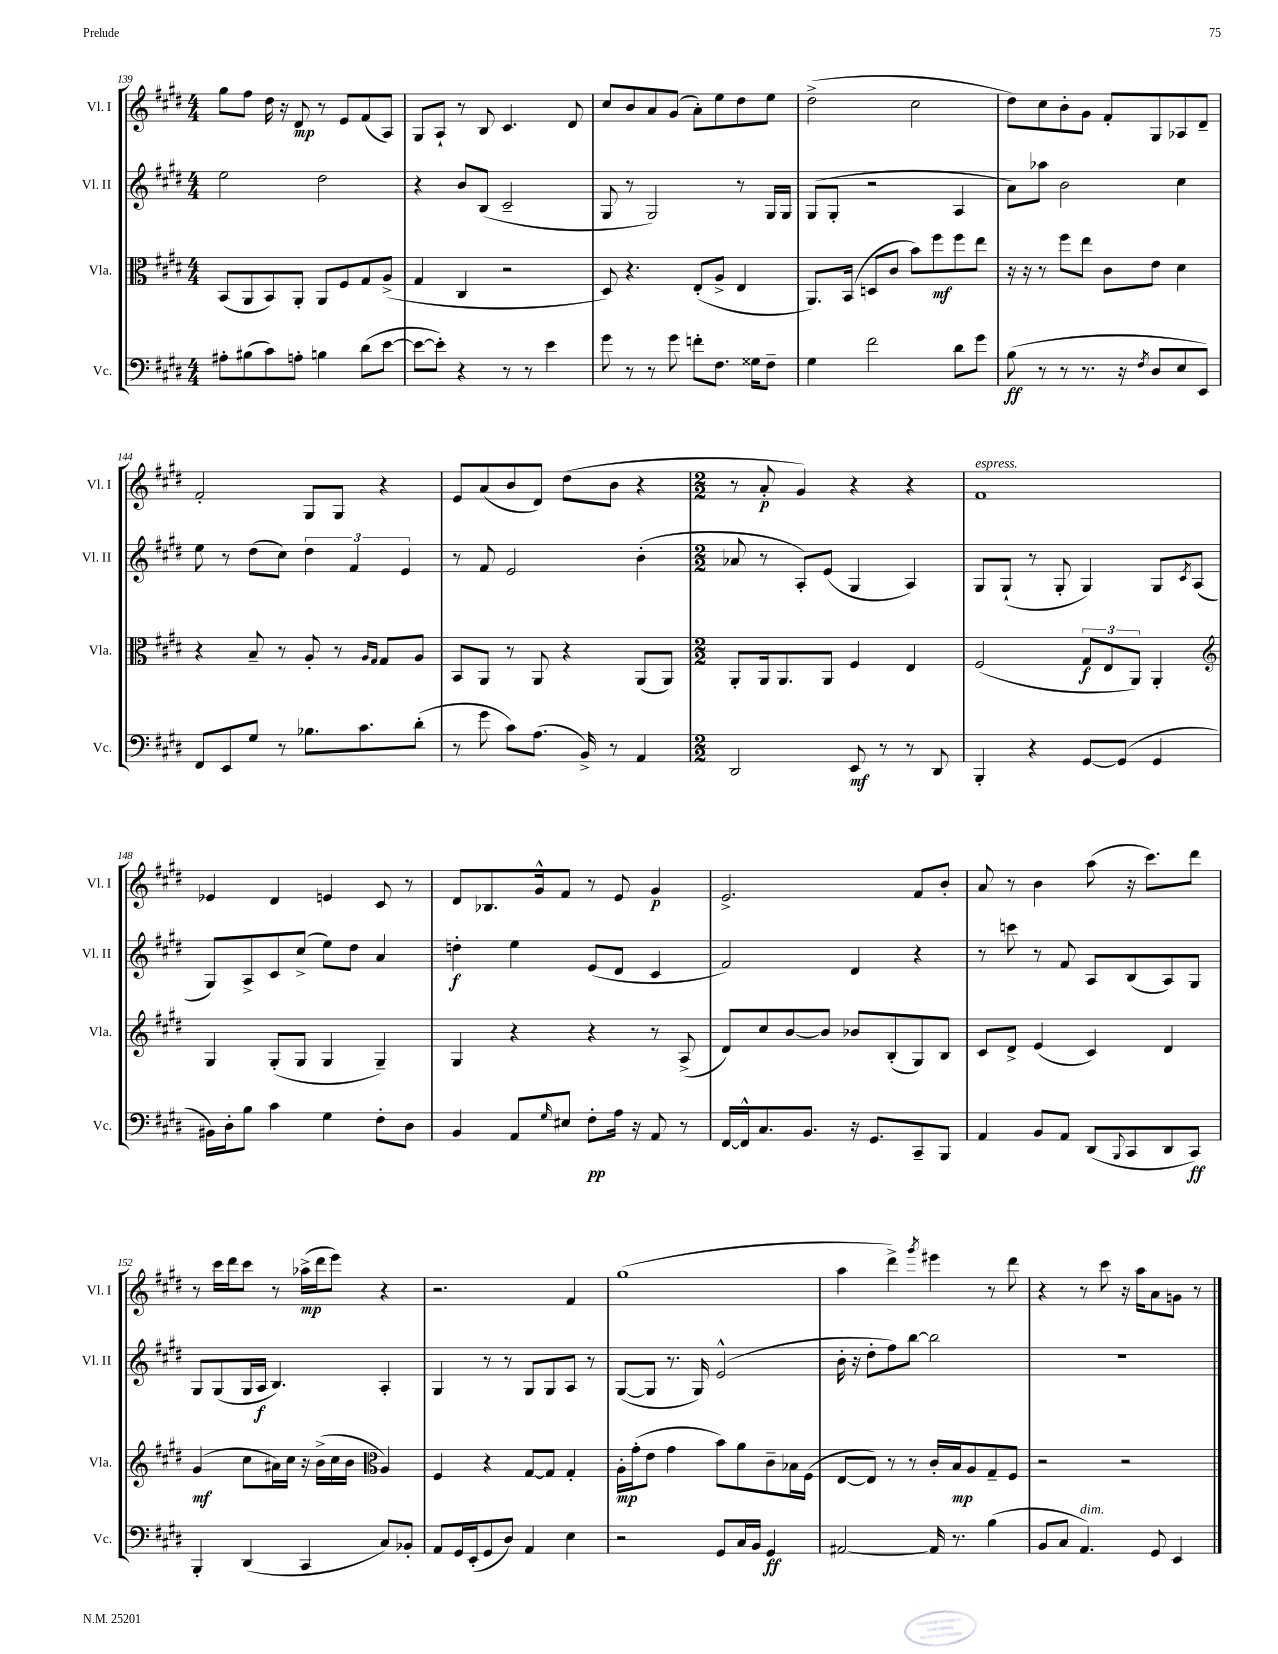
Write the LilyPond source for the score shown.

<<
\new StaffGroup <<
\new Staff = "s0" \with { instrumentName = "Vl. I" shortInstrumentName = "Vl. I" } {
    \clef treble \key e \major \numericTimeSignature \time 4/4
    gis''8 fis''8 dis''16 r16 dis'8\mp r8 e'8 fis'8( a8) |
    gis8 a8-! r8 b8 cis'4. dis'8 |
    cis''8 b'8 a'8 gis'8( a'8-.) e''8 dis''8 e''8 |
    dis''2->( cis''2 |
    dis''8) cis''8 b'8-. gis'8 fis'8-. gis8 aes8 dis'8-- |
    fis'2-. gis8 gis8 r4 |
    e'8 a'8( b'8 dis'8) dis''8( b'8 r4 |
    \numericTimeSignature \time 2/2 r8 a'8-.\p gis'4) r4 r4 |
    fis'1^\markup { \italic "espress." } |
    ees'4 dis'4 e'4 cis'8 r8 |
    dis'8 bes8. gis'16-^ fis'8 r8 e'8 gis'4\p |
    e'2.-> fis'8 b'8-. |
    a'8 r8 b'4 a''8( r16 cis'''8.) dis'''8 |
    r8 cis'''16 dis'''16 cis'''8 r8 aes''16->\mp( dis'''16 e'''8) r4 |
    r2. fis'4 |
    gis''1( |
    a''4 dis'''4->) \acciaccatura { gis'''8 } eis'''4 r8 dis'''8 |
    r4 r8 cis'''8 r16 a''16 a'8 g'8 r8 \bar "|." |
}
\new Staff = "s1" \with { instrumentName = "Vl. II" shortInstrumentName = "Vl. II" } {
    \clef treble \key e \major \numericTimeSignature \time 4/4
    e''2 dis''2 |
    r4 b'8 b8( cis'2-- |
    gis8 r8 gis2) r8 gis16 gis16 |
    gis8( gis8-. r2 a4 |
    a'8) aes''8 b'2 cis''4 |
    e''8 r8 dis''8( cis''8) \tuplet 3/2 { dis''4 fis'4 e'4 } |
    r8 fis'8 e'2 b'4-.( |
    \numericTimeSignature \time 2/2 aes'8 r8 a8-.) e'8( gis4 a4) |
    gis8 gis8-!( r8 gis8-. gis4) gis8 \acciaccatura { cis'8 } a8( |
    gis8) a8-> cis'8 cis''8->( e''8) dis''8 a'4 |
    d''4-.\f e''4 e'8( dis'8 cis'4 |
    fis'2) dis'4 r4 |
    r8 c'''8 r8 fis'8 a8 b8( a8) gis8 |
    gis8 gis8( gis16 a16\f b4.) a4-. |
    gis4 r8 r8 gis8 gis8 a8 r8 |
    gis8~( gis8 r8. gis16) e'2-^( |
    b'16-. r16 dis''8-. fis''8) b''8~ b''2 |
    r1 \bar "|." |
}
\new Staff = "s2" \with { instrumentName = "Vla." shortInstrumentName = "Vla." } {
    \clef alto \key e \major \numericTimeSignature \time 4/4
    b,8( a,8 b,8) a,8-. a,8 fis8 gis8 a8->( |
    gis4 cis4 r2 |
    dis8) r4. e8-.( a8-> e4 |
    a,8.) b,16( d8 cis'8 b'8) fis''8\mf fis''8 e''8 |
    r16 r16 r8 fis''8 e''8 cis'8 e'8 dis'4 |
    r4 b8-- r8 a8-. r8 \grace { a16 gis16 } gis8 a8 |
    b,8 a,8 r8 a,8 r4 a,8( a,8) |
    \numericTimeSignature \time 2/2 a,8-. a,16 a,8. a,8 fis4 e4 |
    fis2( \tuplet 3/2 { gis8\f e8 a,8) } a,4-. |
    \clef treble gis4 gis8-.( gis8 gis4 gis4--) |
    gis4 r4 r4 r8 a8->( |
    dis'8) cis''8 b'8~ b'8 bes'8 b8-.( gis8) b8 |
    cis'8 dis'8-> e'4( cis'4) dis'4 |
    gis'4\mf( cis''8 ais'16) cis''16 r16 b'16->( cis''16 b'16 \clef alto a4) |
    fis4 r4 gis8~ gis8 gis4-. |
    a16-.\mp gis'16-.( e'8 gis'4 b'8) a'8 cis'8-- bes16 fis16( |
    e8~ e8) r8 r8 cis'16-. b16\mp a8 gis8-- fis8 |
    r2 r2 \bar "|." |
}
\new Staff = "s3" \with { instrumentName = "Vc." shortInstrumentName = "Vc." } {
    \clef bass \key e \major \numericTimeSignature \time 4/4
    ais8-. bis8( cis'8) a8-. b4 dis'8( e'8~ |
    e'8~ e'8-.) r4 r8 r8 e'4 |
    gis'8 r8 r8 gis'8 f'8-. fis8. gisis16 fis8-- |
    gis4 fis'2 dis'8 gis'8 |
    b8\ff( r8 r8 r8. r16 \acciaccatura { fis8 } dis8 e8 e,8) |
    fis,8 e,8 gis8 r8 bes8. cis'8. dis'8-.( |
    r8 gis'8 cis'8) a8.( b,16->) r8 a,4 |
    \numericTimeSignature \time 2/2 dis,2 e,8\mf r8 r8 dis,8 |
    b,,4-. r4 gis,8~ gis,8( gis,4 |
    bis,16) dis16-. b8 cis'4 gis4 fis8-. dis8 |
    b,4 a,8 \grace { gis16 } eis8 fis8-.\pp a16 r16 a,8 r8 |
    fis,16~ fis,16-^ cis8. b,8. r16 gis,8. cis,8-- b,,8 |
    a,4 b,8 a,8 dis,8( \appoggiatura { b,,8 } cis,8 dis,8 cis,8\ff) |
    b,,4-. dis,4( cis,4 cis8) bes,8-. |
    a,8 gis,16 e,16-.( gis,8 dis8) a,4 e4 |
    r2 gis,8 cis16 b,16 gis,4\ff |
    ais,2~ ais,16 r8. b4( |
    b,8 cis8 a,4.^\markup { \italic "dim." }) gis,8 e,4 \bar "|." |
}
>>
>>
\layout { \context { \Score currentBarNumber = #139 } }
